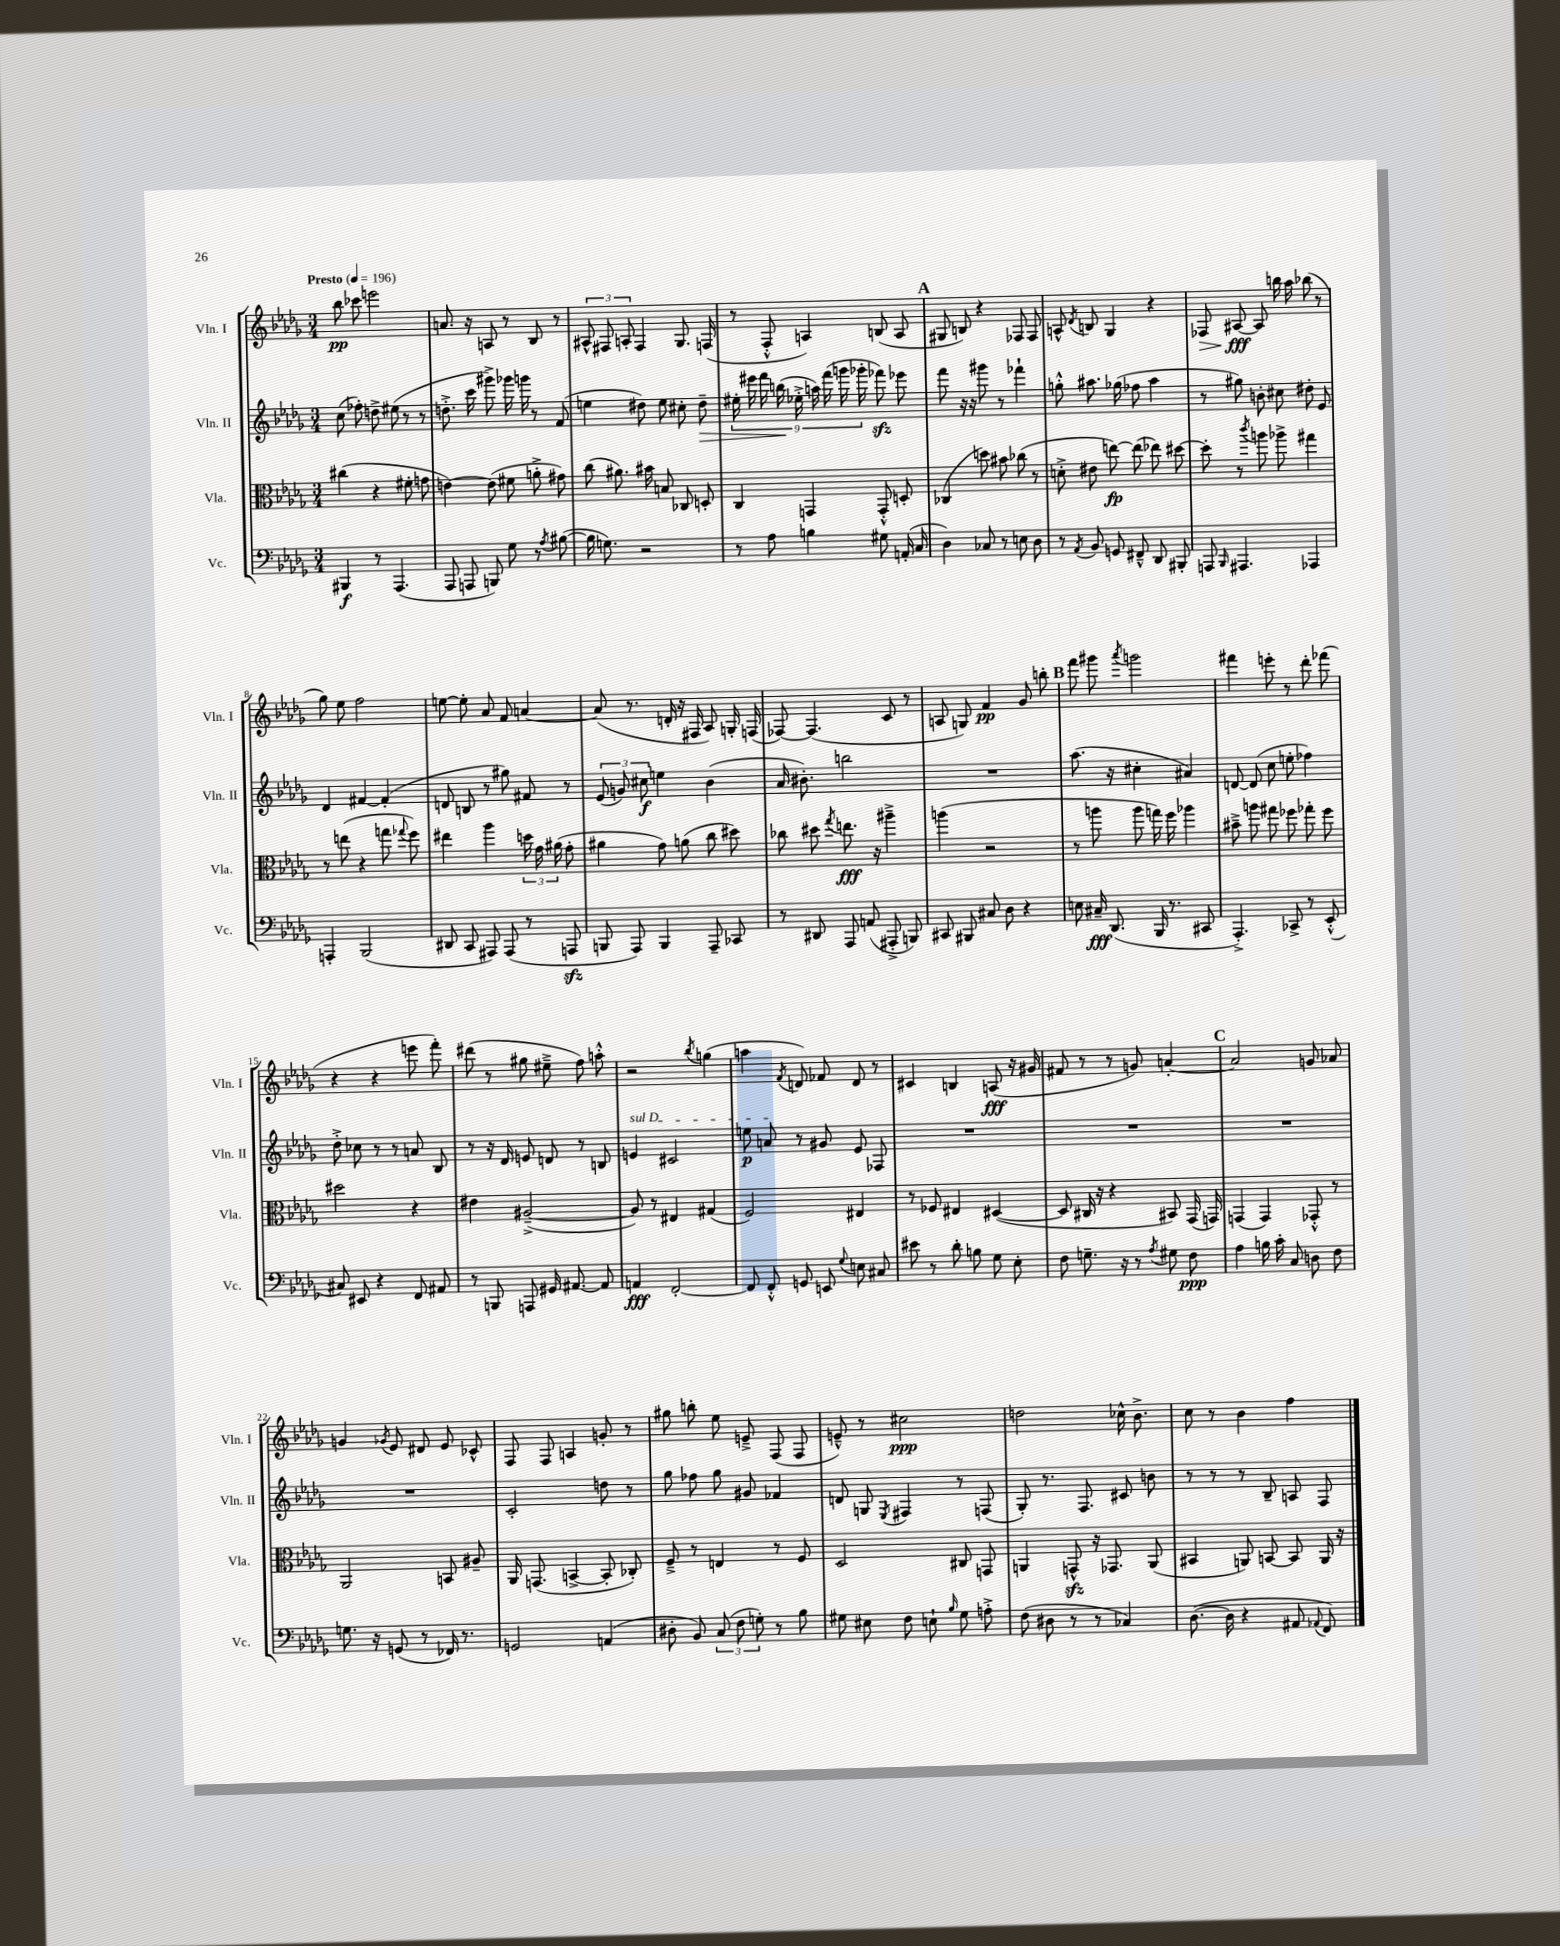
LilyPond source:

<<
\new StaffGroup <<
\new Staff = "s0" \with { instrumentName = "Vln. I" shortInstrumentName = "Vln. I" } {
    \clef treble \key des \major \numericTimeSignature \time 3/4 \tempo "Presto" 4 = 196
    \autoBeamOff bes''8\pp ces'''8 e'''2 |
    a'8. r16 a8 r8 bes8 r8 |
    \tuplet 3/2 { ais8-^ fis8 a8-. } fis4 ges8. f16( |
    r8 f8-.-^ a4) b8( a8 |
    \mark \markup { \bold "A" } gis8 b8) r4 fes8 fes8 |
    a8-^ \acciaccatura { des'8 } b8 ges4 r4 |
    fes8\> ais8~\fff\! ais8 b''16 aes''16 bes''8( r8 |
    ges''8) ees''8 f''2 |
    e''8~ e''8-. aes'8 f'8 a'4~ |
    a'8( r8. d'16-. r16 fis16 aes8) g16-. f16( |
    fes8~) fes4.( c'8 r8 |
    a8 g8) f'4\pp ges'8 b''8-. |
    \mark \markup { \bold "B" } f'''8 gis'''8 \acciaccatura { aes'''8 } g'''2 |
    fis'''4 e'''8-. r8 des'''8-. fes'''8( |
    r4 r4 e'''8 f'''8-.) |
    dis'''8( r8 gis''8 eis''8---> f''8) a''8-.-^ |
    r2 \acciaccatura { bes''8 } g''4( |
    a''4 \acciaccatura { f'8 } d'8) fes'8 d'8 r8 |
    cis'4 b4 a8\fff( r16 gis'16 |
    fis'8 r8 r8 g'8) a'4~-. |
    \mark \markup { \bold "C" } a'2 g'8 aes'8 |
    g'4 \acciaccatura { ges'8 } ees'8 dis'8 ees'8 ces'8-^ |
    f8 f8 a4 g'8-. r8 |
    gis''8 b''8-. ees''8 e'8---> f8( f8 |
    e'8---^) r8 cis''2\ppp |
    d''2 ces''16-^ bes'8.-> |
    c''8 r8 bes'4 f''4 \bar "|." |
}
\new Staff = "s1" \with { instrumentName = "Vln. II" shortInstrumentName = "Vln. II" } {
    \clef treble \key des \major \numericTimeSignature \time 3/4
    \autoBeamOff c''8( fes''8-.) d''8-> eis''8( r8 r8 |
    d''8.-.-> c'''16 gis'''8->) ges'''16 g'''16 r8 f'8( |
    e''4 dis''8) e''8 cis''8-. dis''8--\> |
    \tuplet 9/8 { eis''16-. eis'''16 f'''16 b''16\!( ees''16-.-> a''16) f'''16( g'''16 ges'''16-. } fes'''8\sfz) ees'''8 |
    \mark \markup { \bold "A" } f'''8 r16 r16 gis'''8 r8 fes'''4-! |
    g''8-.-^ ais''8. ges''16( fes''8 ais''4 |
    r8 gis''8) b'8-. cis''8 dis''8-. ees'8 |
    des'4 fis'4~ fis'4-.( |
    d'8 b8 r8 gis''8) fis'8 r8 |
    \tuplet 3/2 { ees'8( g'8) cis''8\f } e''4 bes'4( |
    aes'16 bis'8.-.) b''2 |
    R2. |
    \mark \markup { \bold "B" } aes''8.( r16 cis''4-. ais'4) |
    d'8~ d'8( c''8 e''8-. fes''4) |
    des''8-.-> ces''8 r8 r8 a'8 bes8 |
    r8 r16 des'16 e'8 d'8 r8 b8 |
    \once \override TextSpanner.bound-details.left.text = \markup { \italic "sul D" } e'4\startTextSpan cis'2 |
    e''8\p a'8\stopTextSpan r8 gis'8 ees'8 fes8 |
    R2. |
    R2. |
    \mark \markup { \bold "C" } R2. |
    R2. |
    c'2-. d''8 r8 |
    ges''8 fes''8 ges''8 gis'8 fes'4 |
    d'8 g8 \acciaccatura { ees8 } fis4 r8 f8( |
    ges8-.) r8. f8. cis'8 b'8 |
    r8 r8 r8 bes8-- a8 f8 \bar "|." |
}
\new Staff = "s2" \with { instrumentName = "Vla." shortInstrumentName = "Vla." } {
    \clef alto \key des \major \numericTimeSignature \time 3/4
    \autoBeamOff cis''4( r4 fis'8-. g'8 |
    e'4~) e'8( fis'8 a'8-.-> gis'8) |
    c''8( ais'8.) bis'16 b8 ces8 d8-. |
    c4 g,4 g,8-.-^ d8-. |
    \mark \markup { \bold "A" } ces4( d''8) bis'8 ces''8( r8 |
    d'8-.-> eis'8 e''8~\fp) e''8( ees''8) dis''8~ |
    dis''8-. r8 \acciaccatura { c'''8 } a''8 aes''8-> gis''4 |
    r8 e''8( r4 g''8 \appoggiatura { ges''8 } f''8) |
    eis''4 aes''4 \tuplet 3/2 { d''16 ges'16 ais'16( } ges'8-. |
    ais'4 ges'8) a'8( c''8 dis''8) |
    ces''8 dis''8 \acciaccatura { ges''8 } e''8.\fff r16 ais''4---> |
    a''4( r2 |
    \mark \markup { \bold "B" } r8 a''8 a''8 g''16) f''16 aes''4 |
    bis'8---> a''8 gis''8 fes''8 ges''8-. fes''8 |
    dis''2 r4 |
    eis'4 ais2~--->( |
    ais8) r8 eis4 gis4( |
    f2) eis4 |
    r8 fes8 eis4 dis4~( |
    dis8 cis16 r16 r4 bis,8) ges,16( g,16) |
    \mark \markup { \bold "C" } g,4( g,4) ges,8-.-^ r8 |
    aes,2 b,8 ais8-- |
    aes,16 g,8.( b,4~-> b,8-. ces8-.) |
    f8---> r8 e4 r8 f8 |
    des2 cis8 g,8 |
    a,4 g,8-^\sfz r16 ges,8. a,8( |
    bis,4 a,8) b,8~ b,8 a,16 r16 \bar "|." |
}
\new Staff = "s3" \with { instrumentName = "Vc." shortInstrumentName = "Vc." } {
    \clef bass \key des \major \numericTimeSignature \time 3/4
    \autoBeamOff bis,,4\f r8 aes,,4.( |
    aes,,8 a,,8 b,,8) ges8 r8 \acciaccatura { aes8 } bis8~( |
    bis16 g8.) r2 |
    r8 aes8 b4 gis8 a,16-.( c16 |
    \mark \markup { \bold "A" } des4) ces8 r8 e8 des8 |
    r8 \acciaccatura { aes,8 } bes,8 g,8 fis,8---^ des,8 bis,,8-. |
    a,,8 \grace { bes,,16 } ais,,4. aes,,4 |
    a,,4-. bes,,2( |
    dis,8 c,8 ais,,8) ais,,8( r8 a,,8\sfz |
    b,,8 aes,,8) b,,4 aes,,8-- ces,8 |
    r8 dis,8 aes,,8 a,8( ais,,8-.-> b,,8) |
    cis,8 bis,,8 cis8 des8 r4 |
    \mark \markup { \bold "B" } e8 cis16--\fff des,8.( bes,,16 r8. cis,8 |
    aes,,4.-.->) ces,8-> r8 ees,8-.-^( |
    cis8) eis,8 r4 f,8 ais,8 |
    r8 b,,8 a,,8 gis,16 ais,8.~ ais,8 |
    a,4\fff f,2~-. |
    f,8 f,8-.-^ g,8 e,8 \appoggiatura { ges8 } e8 cis8 |
    eis'8 r8 des'8-. b8 ges8 ees8-. |
    f8 g8.-- r16 r8 \acciaccatura { aes8 } gis8 f8\ppp |
    \mark \markup { \bold "C" } aes4 b16 c'16-. c8 d8 f8 |
    g8. r16 g,8( r8 fes,16) r8. |
    g,2 a,4( |
    dis8-. bes,8) \tuplet 3/2 { c8( f8 g8-.) } r8 bes8 |
    gis8 eis8 f8 e8-! \grace { bes16 } gis8 a8-.-> |
    f8( dis8 r8 r8 ces4) |
    des8.~( des16 r4 ais,8 \appoggiatura { aes,8 } f,8) \bar "|." |
}
>>
>>
